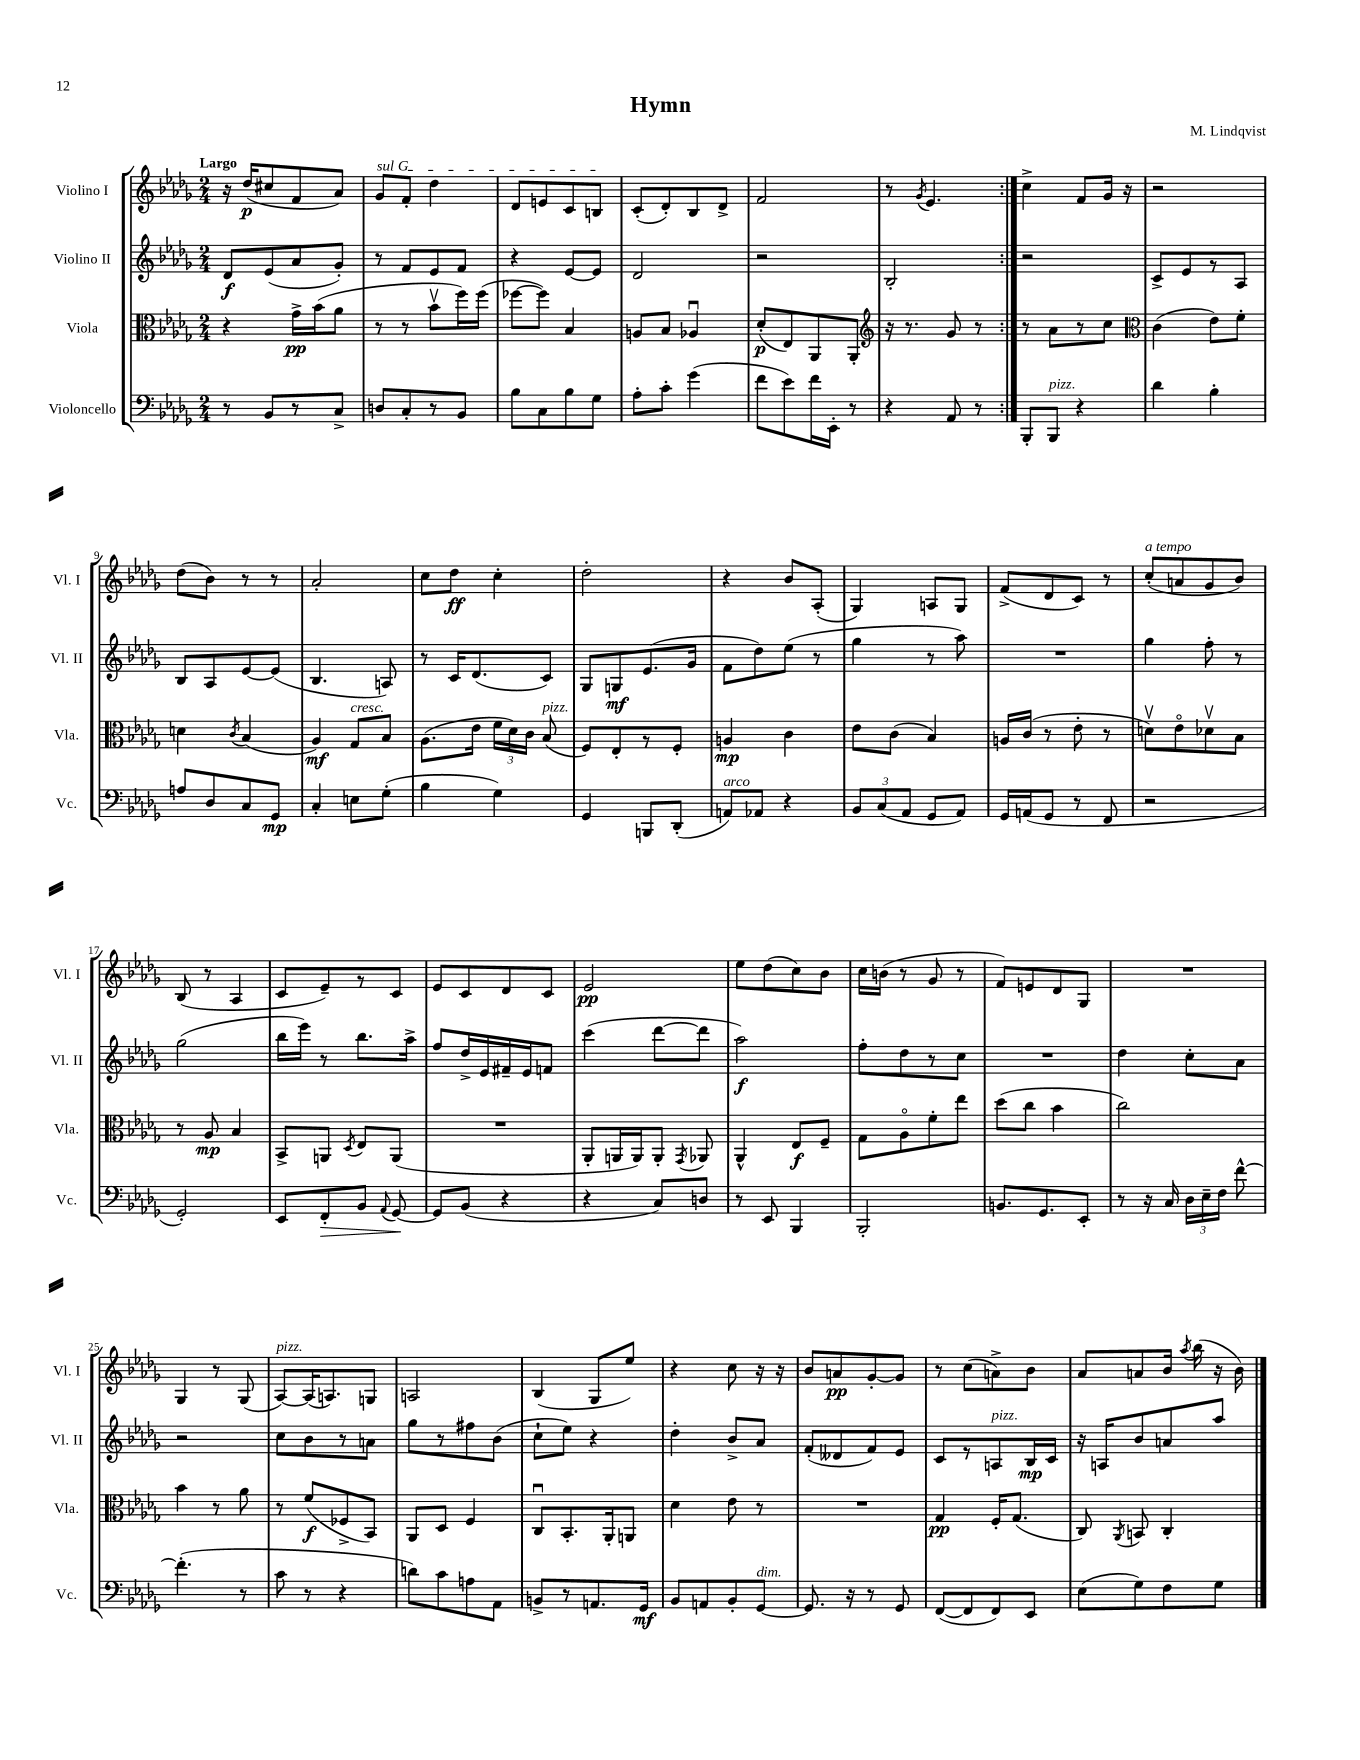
\header { title = "Hymn" composer = "M. Lindqvist" }
<<
\new StaffGroup <<
\new Staff = "s0" \with { instrumentName = "Violino I" shortInstrumentName = "Vl. I" } {
    \clef treble \key des \major \numericTimeSignature \time 2/4 \tempo "Largo"
    \autoBeamOff \repeat volta 2 { r16 des''16[\p( cis''8 f'8 aes'8]) |
    \once \override TextSpanner.bound-details.left.text = \markup { \italic "sul G" } ges'8[\startTextSpan f'8]-. des''4 |
    des'8[ e'8 c'8 b8]\stopTextSpan |
    c'8[-.( des'8-.) bes8 des'8]-> |
    f'2 |
    r8 \acciaccatura { ges'8 } ees'4. | }
    c''4-> f'8[ ges'16] r16 |
    r2 |
    des''8[( bes'8]) r8 r8 |
    aes'2-. |
    c''8[ des''8]\ff c''4-. |
    des''2-. |
    r4 bes'8[ aes8]-.( |
    ges4) a8[ ges8] |
    f'8[->( des'8 c'8]) r8 |
    c''8[-.^\markup { \italic "a tempo" }( a'8 ges'8 bes'8]) |
    bes8( r8 aes4 |
    c'8[ ees'8--) r8 c'8] |
    ees'8[ c'8 des'8 c'8] |
    ees'2\pp |
    ees''8[ des''8( c''8) bes'8] |
    c''16[ b'16]( r8 ges'8 r8 |
    f'8[) e'8 des'8 ges8] |
    R2 |
    ges4 r8 ges8( |
    aes8[~^\markup { \italic "pizz." }) aes16( a8.) g8] |
    a2 |
    bes4( ges8[ ees''8]) |
    r4 c''8 r16 r16 |
    bes'8[ a'8\pp ges'8~-. ges'8] |
    r8 c''8[( a'8->) bes'8] |
    aes'8[ a'8 bes'16] \acciaccatura { aes''8 } bes''16( r16 bes'16) \bar "|." |
}
\new Staff = "s1" \with { instrumentName = "Violino II" shortInstrumentName = "Vl. II" } {
    \clef treble \key des \major \numericTimeSignature \time 2/4
    \autoBeamOff \repeat volta 2 { des'8[\f ees'8( aes'8 ges'8]-.) |
    r8 f'8[ ees'8 f'8] |
    r4 ees'8[~ ees'8] |
    des'2 |
    r2 |
    bes2-. | }
    r2 |
    c'8[-> ees'8 r8 aes8] |
    bes8[ aes8 ees'8~ ees'8]( |
    bes4. a8) |
    r8 c'16[ des'8.( c'8]) |
    ges8[ g8\mf ees'8.( ges'16] |
    f'8[ des''8) ees''8]( r8 |
    ges''4 r8 aes''8) |
    R2 |
    ges''4 f''8-. r8 |
    ges''2( |
    bes''16[ ees'''16]) r8 bes''8.[ aes''16]-> |
    f''8[ des''16-> ees'16 fis'16-- ees'16 f'8] |
    c'''4( des'''8[~ des'''8] |
    aes''2\f) |
    f''8[-. des''8 r8 c''8] |
    R2 |
    des''4 c''8[-. aes'8] |
    r2 |
    c''8[ bes'8 r8 a'8] |
    ges''8[ r8 fis''8 bes'8]( |
    c''8[-! ees''8]) r4 |
    des''4-. bes'8[-> aes'8] |
    f'8[-.( deses'8 f'8) ees'8] |
    c'8[ r8 a8^\markup { \italic "pizz." } bes16\mp c'16] |
    r16 a16[ bes'8 a'8 aes''8] \bar "|." |
}
\new Staff = "s2" \with { instrumentName = "Viola" shortInstrumentName = "Vla." } {
    \clef alto \key des \major \numericTimeSignature \time 2/4
    \autoBeamOff \repeat volta 2 { r4 ges'16[->\pp bes'16( aes'8] |
    r8 r8 bes'8[\upbow f''16) f''16]( |
    fes''8[~ fes''8]) bes4 |
    a8[ bes8] aes4\downbow |
    des'8[-.\p( ees8) aes,8 aes,8]-. |
    \clef treble r16 r8. ges'8 r8 | }
    r8 aes'8[ r8 c''8] |
    \clef alto c'4( ees'8[) f'8]-. |
    d'4 \acciaccatura { c'8 } bes4( |
    aes4\mf) ges8[^\markup { \italic "cresc." } bes8] |
    aes8.[( ees'16] \tuplet 3/2 { f'16[ des'16) c'16] } bes8^\markup { \italic "pizz." }( |
    f8[) ees8-. r8 f8]-. |
    a4\mp c'4 |
    ees'8[ c'8]( bes4) |
    a16[ c'16]( r8 ees'8-. r8 |
    d'8[\upbow) ees'8\flageolet des'8\upbow bes8] |
    r8 aes8\mp bes4 |
    bes,8[-> a,8] \acciaccatura { des8 } ees8[ a,8]( |
    R2 |
    aes,8[-. a,16 a,16) a,8]-. \acciaccatura { ges,8 } aes,8 |
    aes,4-^ ees8[\f f8]-- |
    ges8[ aes8\flageolet f'8-. ees''8] |
    des''8[( c''8] bes'4 |
    c''2) |
    bes'4 r8 aes'8 |
    r8 f'8[\f( fes8-> bes,8]) |
    aes,8[ des8] f4 |
    c8[\downbow bes,8.-. aes,16-. a,8] |
    des'4 ees'8 r8 |
    R2 |
    ges4\pp f16[-. ges8.]( |
    c8) \acciaccatura { aes,8 } b,8 c4-. \bar "|." |
}
\new Staff = "s3" \with { instrumentName = "Violoncello" shortInstrumentName = "Vc." } {
    \clef bass \key des \major \numericTimeSignature \time 2/4
    \autoBeamOff \repeat volta 2 { r8 bes,8[ r8 c8]-> |
    d8[ c8-. r8 bes,8] |
    bes8[ c8 bes8 ges8] |
    aes8[-. c'8]-. ges'4( |
    f'8[ ees'8) f'16 ees,16]-. r8 |
    r4 aes,8 r8 | }
    bes,,8[-. bes,,8]^\markup { \italic "pizz." } r4 |
    des'4 bes4-. |
    a8[ des8 c8 ges,8]\mp |
    c4-. e8[ ges8]-.( |
    bes4 ges4) |
    ges,4 b,,8[ des,8]-.( |
    a,8[^\markup { \italic "arco" }) aes,8] r4 |
    \tuplet 3/2 { bes,8[ c8( aes,8] } ges,8[ aes,8]) |
    ges,16[ a,16( ges,8] r8 f,8 |
    r2 |
    ges,2-.) |
    ees,8[ f,8-.\> bes,8] \appoggiatura { aes,8 } ges,8~\! |
    ges,8[ bes,8]( r4 |
    r4 c8[) d8] |
    r8 ees,8 bes,,4 |
    bes,,2-. |
    b,8.[ ges,8. ees,8]-. |
    r8 r16 c16 \tuplet 3/2 { des16[ ees16-- f16] } f'8~-^ |
    f'4.-.( r8 |
    c'8 r8 r4 |
    d'8[) c'8 a8 aes,8] |
    b,8[-> r8 a,8. ges,16]\mf |
    bes,8[ a,8 bes,8-. ges,8]~^\markup { \italic "dim." } |
    ges,8. r16 r8 ges,8 |
    f,8[~( f,8 f,8) ees,8] |
    ees8[( ges8) f8 ges8] \bar "|." |
}
>>
>>
